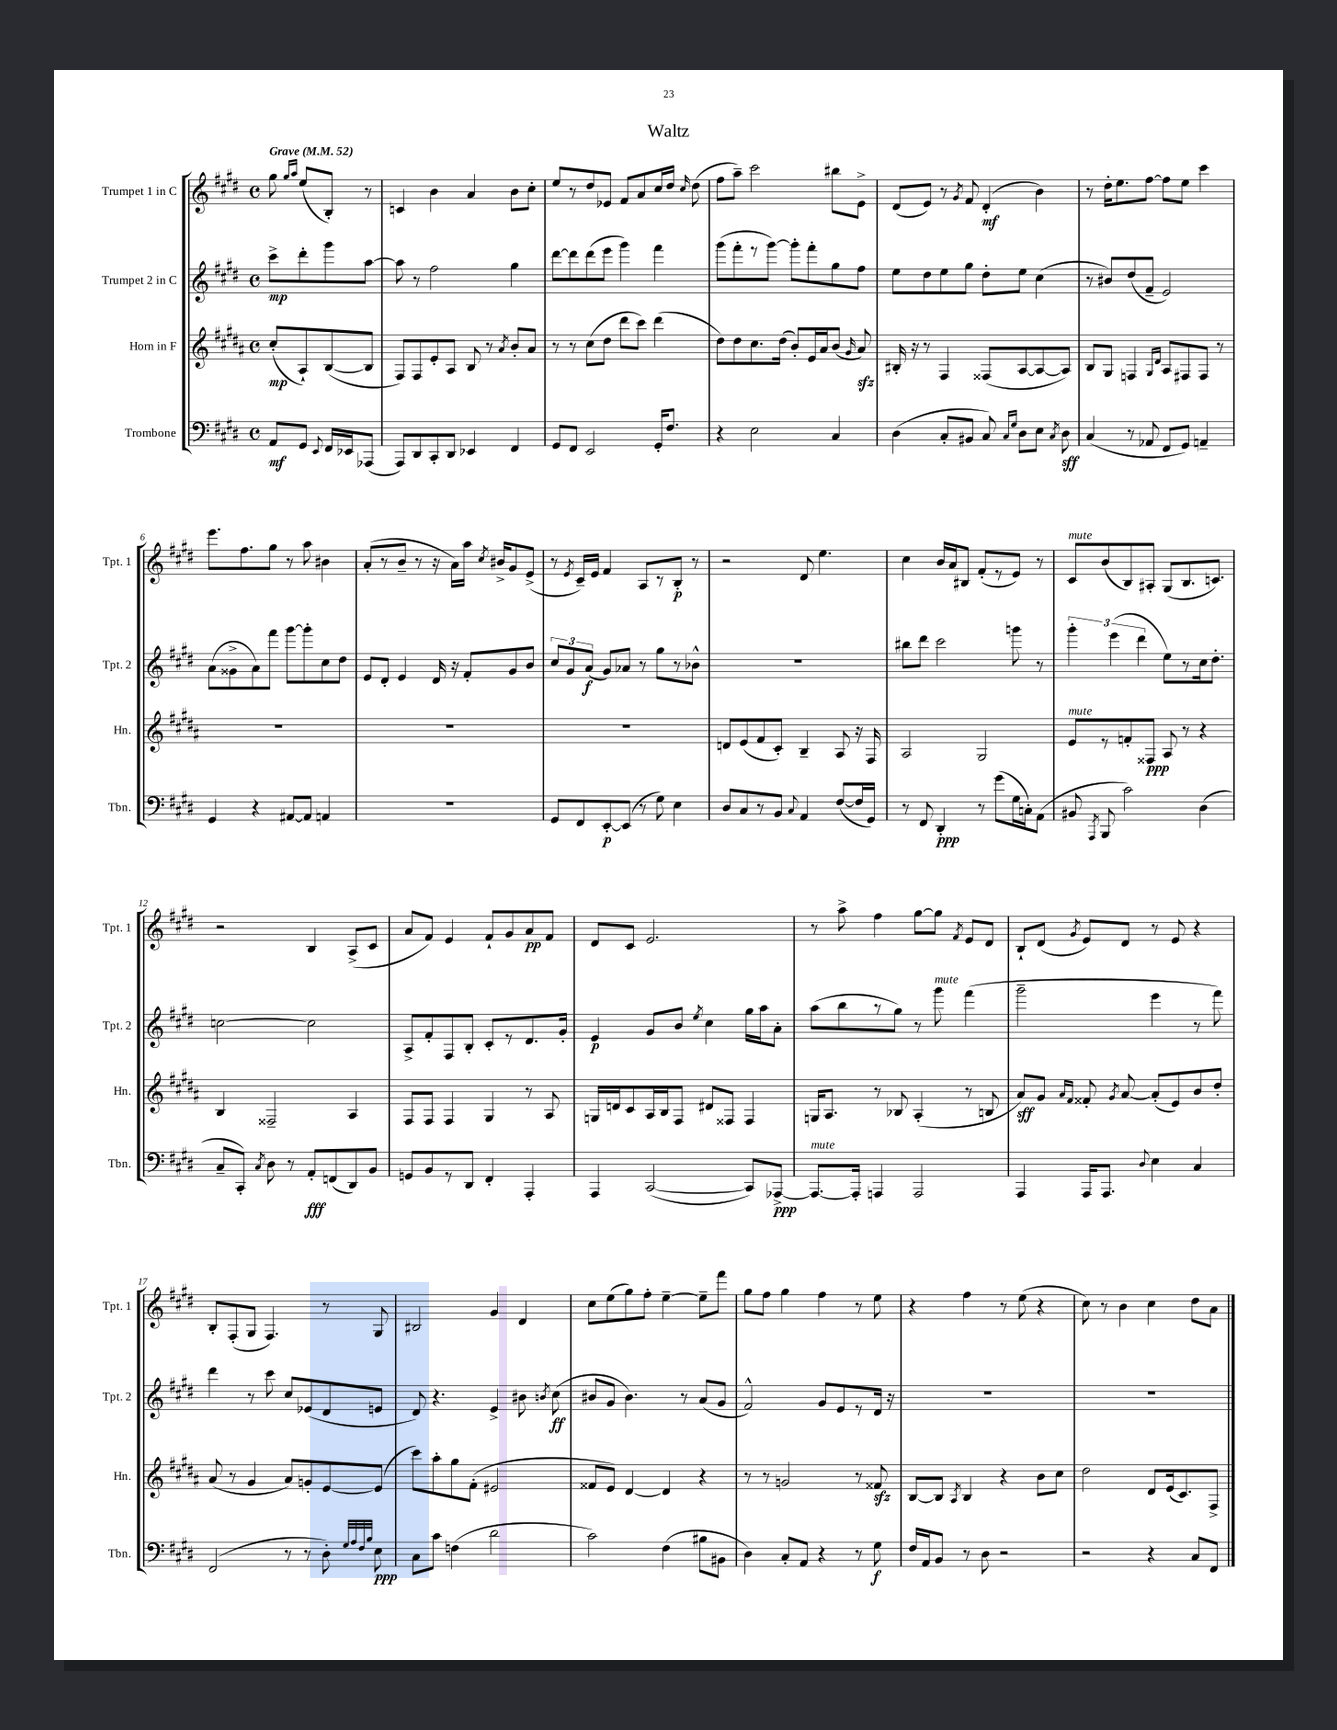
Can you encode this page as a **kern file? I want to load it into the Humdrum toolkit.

**kern	**kern	**kern	**kern
*staff4	*staff3	*staff2	*staff1
*clefF4	*clefG2	*clefG2	*clefG2
*k[f#c#g#d#]	*k[f#c#g#d#a#]	*k[f#c#g#d#]	*k[f#c#g#d#]
*M4/4	*M4/4	*M4/4	*M4/4
*met(c)	*met(c)	*met(c)	*met(c)
*MM52	*MM52	*MM52	*MM52
8AA/L	(8cc#'/L	8ccc#^\L	8gg#\
.	.	.	16qqgg#/LL
.	.	.	16qqaa/JJ
8GG#/J	8A#`/)	8ddd#'\	(8ee/L
8qqEE/	.	.	.
16FF#/LL	([8B/	8ggg#\	8B'/J)
16EE-/J	.	.	.
(8AAA-/J	8B/]J	[8aa\J	8r
=	=	=	=
8AAA/L)	8F#/L)	8aa\]	4c/
8DD#/	8F#/	8r	.
8CC#'/	8e'/	2ff#\	4b\
8DD#/J	8A#/J	.	.
4EE-/	8B/	.	4a/
.	8r	.	.
.	8qa#/	.	.
4FF#/	8b'/L	4gg#\	8b\L
.	8a#/J	.	8cc#'\J
=	=	=	=
8GG#/L	8r	[8ddd#\L	8ee/L
8FF#/J	8r	8ddd#\]	8r
2EE/	(8cc#\L	(8ddd#\	8dd#/
.	8dd#\J	8eee\J	8e-/J
.	8ddd#\L	4ggg#\)	8f#/L
.	8ccc#\J)	.	8a/
16GG#'/LK	(4ddd#\	4fff#\	16cc#/L
8.F#/J	.	.	16dd#/JJ
.	.	.	16qqcc#/
.	.	.	(8dd#\
=	=	=	=
4r	8dd#\L)	(8ggg#\L	8ff#\L
.	8dd#\	8fff#'\	8aa~\J)
2E\	8.cc#\	8r	2ccc#\
.	.	[8ggg#\J)	.
.	(16dd#\Jk	.	.
.	8b'/L)	8ggg#'\]L	.
.	16e/L	8fff#'\	.
.	16a#/J	.	.
4C#/	(8b/J	8gg#\	8bb#\L
.	16qqg#/	.	.
.	8a#/)	8ff#\J	8e^\J
=	=	=	=
(4D#\	16B#'/	8ee\L	(8d#/L
.	16r	.	.
.	8r	8dd#\	8e/J)
8C#'/L	4F#/	8ee\	8r
.	.	.	8qg#/
8BB#/J	.	8gg#\J	8f#/
8C#/)	(8F##/L	8dd#'\L	(4d#'/
16qqC#/LL	.	.	.
16qqG#/JJ	.	.	.
8D#\L	[8A#/	8ee\J	.
8E\J	8A#/_	(4cc#\	4b\)
8qC#/	.	.	.
8D#\	8A#/]J)	.	.
=	=	=	=
(4C#/	8B/L	8r	8r
.	8G#/J	8b#/L)	16dd#'\LK
.	.	.	8.ee\
8r	4F/	(8dd#/	.
8AA-/	.	8f#~/J	[8ff#\J
.	16qqG#/LL	.	.
.	16qqd#/JJ	.	.
8FF#/L	8A#/L	2e/)	8ff#\]L
8GG#/J)	8F#/	.	8ee\J
4AA~/	8F#/J	.	4ccc#\
.	8r	.	.
=	=	=	=
4GG#/	1r	(8a\L	8.eee\L
.	.	8g##^\	.
.	.	.	8.ff#\
4r	.	8a\)	.
.	.	8fff#\J	8gg#\J
[8AA#/L	.	[8ggg#\L	8r
8AA#/]J	.	8ggg#'\]	8aa\
4AA/	.	8cc#\	4b#\
.	.	8dd#\J	.
=	=	=	=
1r	1r	8e/L	(8a'/L
.	.	8d#'/J	8r
.	.	4e/	8b~/J
.	.	.	8r
.	.	16d#/	16r
.	.	16r	16a\LL)
.	.	8f#'/L	16aa\JJ
.	.	.	8qcc#/
.	.	.	16b#^/LK
.	.	8g#/	8g#/
.	.	8b/J	(8e^/J
=	=	=	=
8GG#/L	1r	12cc#/L	8r
.	.	12g#/	.
.	.	.	8qe/
8FF#/	.	.	16c#~/LL)
.	.	(12a/J	.
.	.	.	16e/JJ
[8EE'/	.	8g#/L)	4f#/
(8EE/]J	.	8a-/J	.
8r	.	8r	8A/L
8G#\)	.	8gg#\L	8r
4E\	.	8r	8B'/J
.	.	8b-^^\J	8r
=	=	=	=
8D#/L	8d/L	1r	2r
8C#/	(8e/	.	.
8r	8f#/	.	.
8BB/J	8c#'/J)	.	.
8qqC#/	.	.	.
4AA/	4B~/	.	8d#/
.	.	.	4.ee\
([8F#/L	8A#/	.	.
16F#/]L	16r	.	.
16GG#/JJ)	16F#/	.	.
=	=	=	=
8r	2A#/	8bb#\L	4cc#\
8FF#/	.	8ddd#\J	.
4DD#'/	.	2ccc#\	16b/LL
.	.	.	16a/J
.	.	.	8B#/J
8r	2G#/	.	(8f#'/L
(8g#\L	.	.	8r
16G#\L	.	8ggg\	8e/J)
16C'\J)	.	.	.
(8AA\J	.	8r	8r
=	=	=	=
8BB#/	8e/L	6ggg#'\	8c#/L
8qAAA/	.	.	.
8BBB/	8r	.	(8b/
.	.	(6eee\	.
2c#\)	8f'/	.	8B/)
.	.	6ddd#\	.
.	8F##/J	.	8A#'/J
.	8A#/	8ee\L)	(8G#/L
.	8r	8r	8.B/
(4D#\	4r	16cc#\k	.
.	.	8.dd#'\J	8.c/J)
=	=	=	=
8C#~/L	4B/	[2cc\	2r
8CC#'/J)	.	.	.
8qC#/	.	.	.
8D#\	2F##~/	.	.
8r	.	.	.
8AA'/L	.	2cc\]	4B/
(8FF/	.	.	.
8DD#/)	4A#/	.	(8A^/L
8BB/J	.	.	8c#/J
=	=	=	=
8GG/L	8F#/L	8A^/L	8a/L
8BB/	8F#/J	8f#'/	8f#/J)
8r	4F#/	8F#/	4e/
8DD#/J	.	8B'/J	.
4FF#'/	4G#/	8c#'/L	8f#`/L
.	.	8r	8g#/
4AAA'/	8r	8.d#/	8a/
.	8A#/	.	8f#/J
.	.	16g#'/Jk	.
=	=	=	=
4AAA/	16G/LL	4e/	8d#/L
.	16d/J	.	.
.	8c#/	.	8c#/J
([2CC#/	16A#/L	8g#/L	2.e/
.	16B/J	.	.
.	8F#/J	8b/J	.
.	.	8qee/	.
.	8d#/L	4cc#\	.
.	8F##/J	.	.
8CC#/]L)	4F##/	16gg#\LL	.
.	.	16aa\J	.
[8AAA-^/J	.	8a'\J	.
=	=	=	=
8.AAA-/_L	16G/LK	(8aa\L	8r
.	8.A#/J	.	.
.	.	8bb\	8aa^\
16AAA-'/]Jk	.	.	.
4AAA/	8r	8r	4ff#\
.	8B-/	8gg#\J)	.
2AAA/	(4A#'/	8r	[8gg#\L
.	.	8ggg#\	8gg#\]J
.	.	.	8qf#/
.	8r	(4fff#\	8e/L
.	8B/	.	8d#/J
=	=	=	=
4AAA/	8a#/L)	2ggg#~\	8B`/L
.	8g#/J	.	(8d#/J
.	16qqa#/LL	.	.
.	16qqf#/JJ	.	8qg#/
16AAA/LK	8f##'/	.	8e/L)
8.AAA/J	.	.	.
.	8qg#/	.	.
.	[8a#/	.	8d#/J
8qqD#/	.	.	.
4E\	(8a#'/]L	4eee\	8r
.	8e/)	.	8e/
4C#/	8b/	8r	4r
.	8dd#'/J	8fff#\)	.
=	=	=	=
(2FF#/	(8a#/	4ddd#\	8B'/L
.	8r	.	(8F#'/
.	4g#/	8r	8G#/J
.	.	8ccc#\	4.F#/)
8r	8a#/L)	8cc#/L	.
8r	8g'/	(8e-/	.
8D#'\)	[8e/	8d#/	8r
32qqG#/LLL	.	.	.
32qqA/	.	.	.
32qqF#/	.	.	.
32qqB/JJJ	.	.	.
8E\	(8e/]J	8e/J	8G#/
=	=	=	=
8C#\L	8ccc#\L)	8d#/)	2B#/
8c#\J	8aa#'\	4.r	.
(4F\	8gg#\	.	.
.	(8f#'\J	.	.
2d#\	2e#/	4e^/	4g#/
.	.	8b#\	4d#/
.	.	8qb/	.
.	.	(8cc#\	.
=	=	=	=
2c#\)	8f##/L	8b#/L	8cc#\L
.	8e/J)	8g#/J	(8ee\
.	[4d#/	4.b#\)	8gg#\)
.	.	.	8ff#'\J
(4F#\	4d#/]	.	[4ee~\
.	.	8r	.
8B#\L	4r	(8a/L	8ee~\]L
8BB#\J	.	8g#/J	8fff#\J
=	=	=	=
4D#\)	8r	2f#^^/)	8gg#\L
.	8r	.	8ff#\J
8C#'/L	2g/	.	4gg#\
8AA/J	.	.	.
4r	.	8g#/L	4ff#\
.	.	8e/	.
8r	8r	8r	8r
8G#\	8f##/	16d#/Jk	8ee\
.	.	16r	.
=	=	=	=
16F#/LL	[8B/L	1r	4r
16AA/J	.	.	.
8BB/J	8B/]J	.	.
.	8qA#/	.	.
8r	4B/	.	4ff#\
8D#\	.	.	.
2r	4r	.	8r
.	.	.	(8ee\
.	8b\L	.	4r
.	8cc#\J	.	.
=	=	=	=
2r	2dd#\	1r	8cc#\)
.	.	.	8r
.	.	.	4b\
4r	8d#/L	.	4cc#\
.	(16e/k	.	.
.	8.c#/)	.	.
8C#/L	.	.	8dd#\L
8FF#/J	8F#^/J	.	8a\J
==	==	==	==
*-	*-	*-	*-
